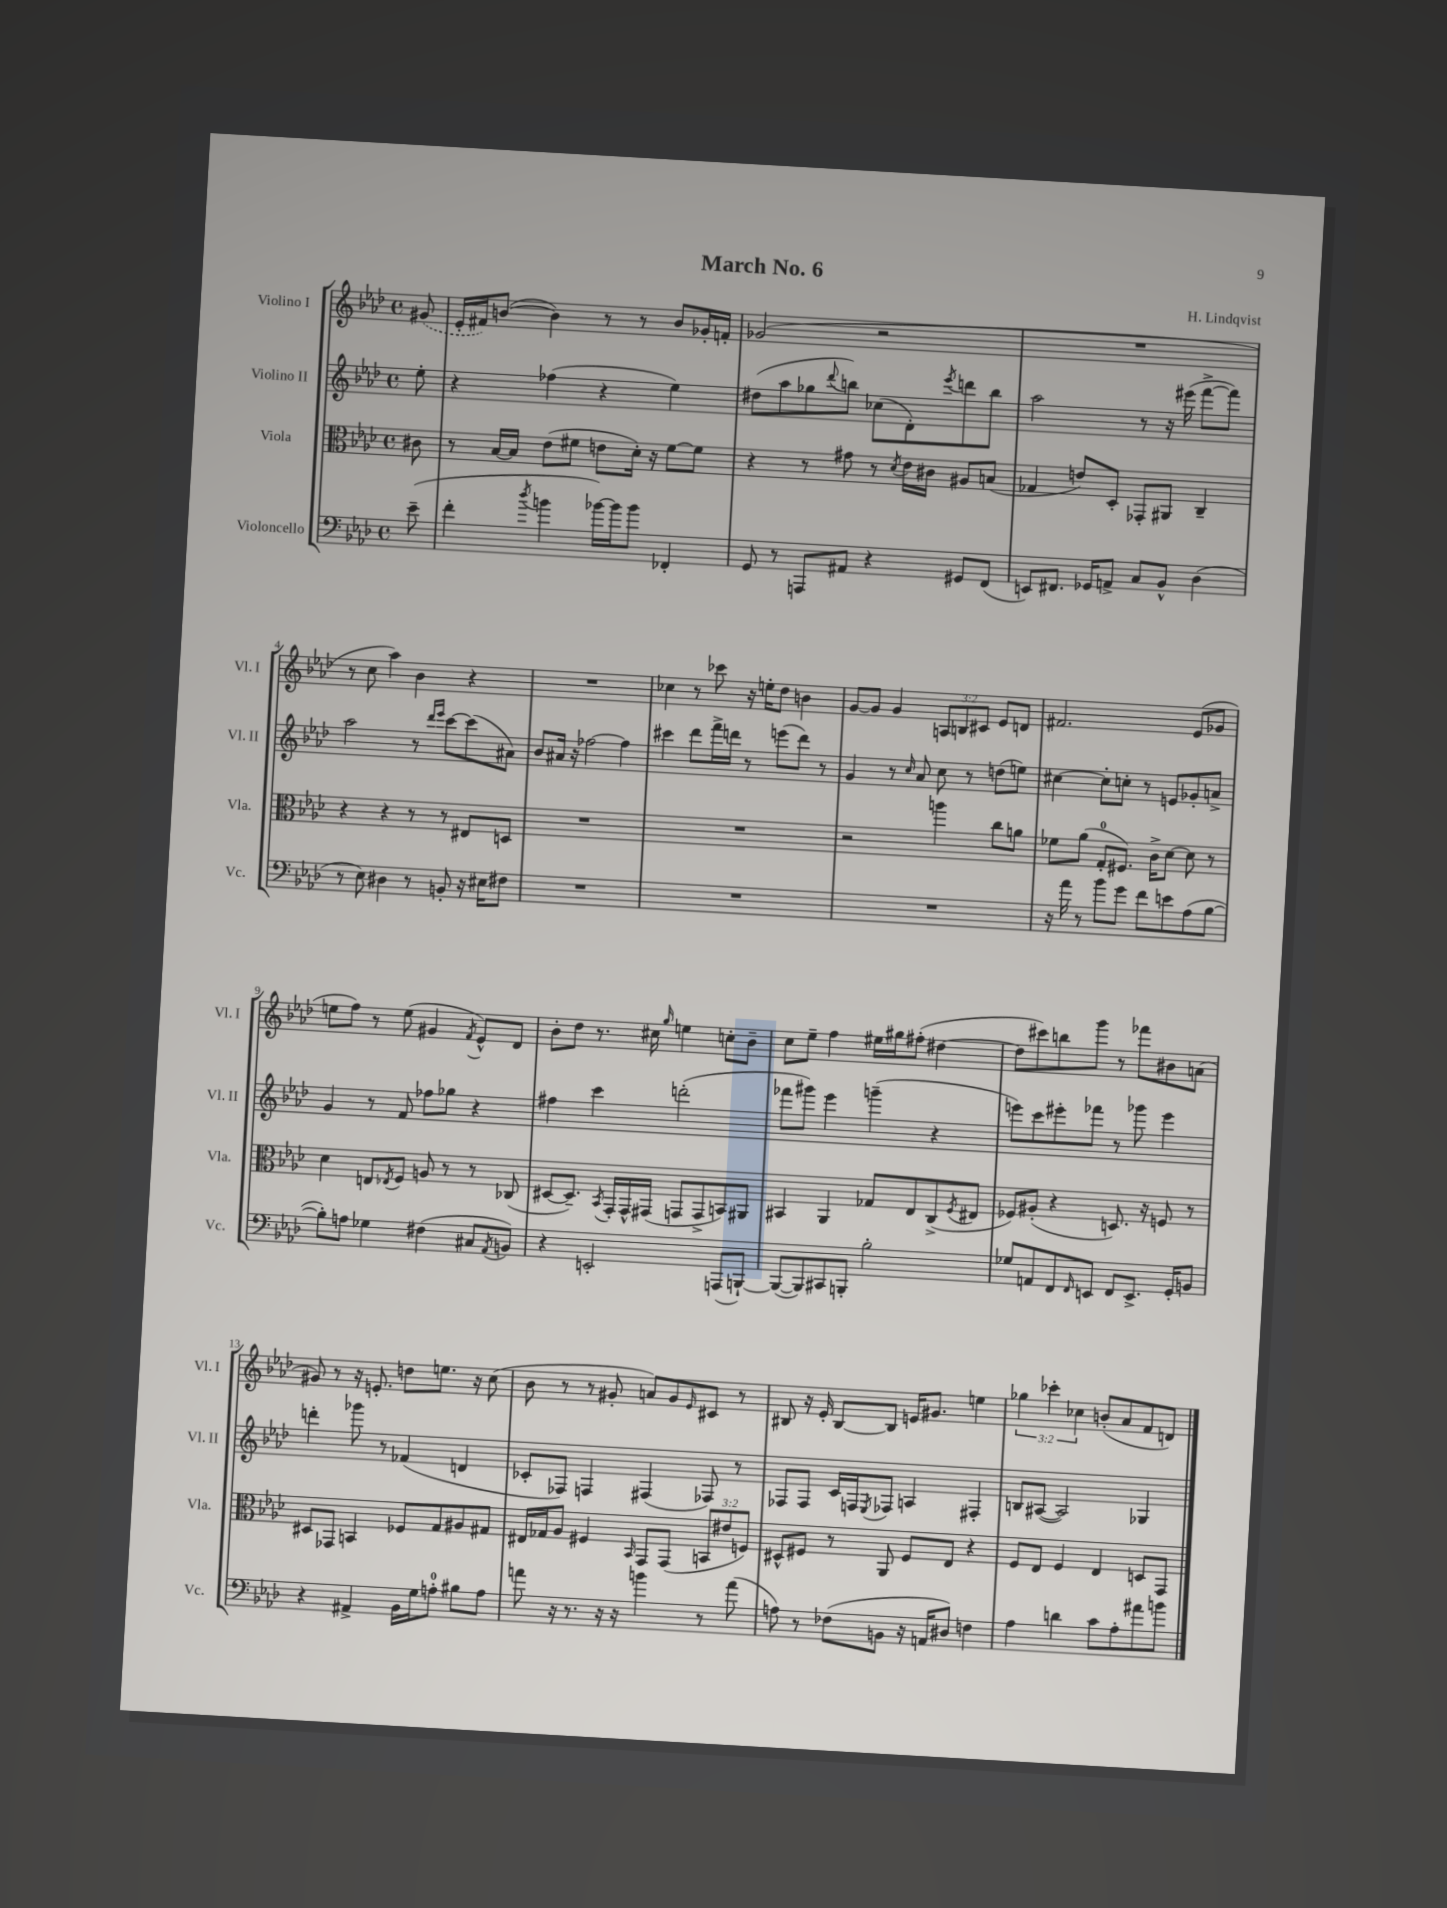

**kern	**kern	**kern	**kern
*staff4	*staff3	*staff2	*staff1
*clefF4	*clefC3	*clefG2	*clefG2
*k[b-e-a-d-]	*k[b-e-a-d-]	*k[b-e-a-d-]	*k[b-e-a-d-]
*M4/4	*M4/4	*M4/4	*M4/4
*met(c)	*met(c)	*met(c)	*met(c)
(8e-~\	8c#\	8ee-'\	(8g#/
=	=	=	=
4f'\	8r	4r	16e-'/LL
.	.	.	16f#/J)
.	[16B-/LL	.	([8b/J
.	16B-/]JJ	.	.
8qdd-/	.	.	.
4b\	(8e-\L	(4ff-\	4b\])
.	8f#\J	.	.
[16b-\LL)	8e\L	4r	8r
16b-\]J	.	.	.
8b-\J	16d-'\Jk)	.	8r
.	16r	.	.
4FF-'/	[8f#\L	4ee-\)	8b/L
.	8f#\]J	.	16g-'/L
.	.	.	16f'/JJ
=	=	=	=
8GG/	4r	(8dd#\L	(2g-/
8r	.	8aa-\	.
8AAA/L	8r	8gg-\	.
.	.	8qqddd-/	.
8AA#/J	8g#\	8bb\J)	.
4r	8r	(8cc-\L	2r
.	8qd-/	.	.
.	16e-\LL	8d-'\)	.
.	16c#\JJ	.	.
.	.	8qeee-/	.
8GG#/L	8A#/L	8ddd\	.
(8FF/J	(8B/J	8bb\J	.
=	=	=	=
8EE/L)	4G-/	2aa-\	1r
8.FF#/J	.	.	.
.	8e/L)	.	.
16GG-/LK	.	.	.
8AA^/J	8D-'/J	.	.
8C/L	8GG-'/L	8r	.
8BB-^^/J	8AA#/J	16r	.
.	.	(16eee#\	.
(4D-\	4C~/	[8fff^\L	.
.	.	8fff\]J)	.
=	=	=	=
8r	4r	2aa-\	8r
8E-\)	.	.	8cc\
4D#\	4r	.	4aa-\)
8r	8r	8r	4b-\
.	.	16qqddd-/LL	.
.	.	16qqeee-/JJ	.
8BB'/	8r	[8ccc\L	.
16r	8E#/L	(8ccc\]	4r
16E#\LK	.	.	.
8F#\J	8D/J	8a#\J)	.
=	=	=	=
1r	1r	8b-/L	1r
.	.	16a#/Jk	.
.	.	16r	.
.	.	[2ff-\	.
.	.	4ff-\]	.
=	=	=	=
1r	1r	4ccc#\	4cc-\
.	.	8ddd-\L	8r
.	.	16fff^\L	8ccc-\
.	.	16ddd\JJ	.
.	.	8r	16r
.	.	.	16ee'\LK
.	.	(8eee\L	8dd-\J
.	.	8ddd\J)	4b\
.	.	8r	.
=	=	=	=
1r	2r	4g/	[8g/L
.	.	.	8g/]J
.	.	8r	4g/
.	.	16qqcc/	.
.	.	8a-/	.
.	4aa\	8cc\	12A/L
.	.	.	12B/
.	.	8r	.
.	.	.	12c#/J
.	8cc\L	(8dd\L	8e-/L
.	8a\J	8ee\J)	8d/J
=	=	=	=
16r	8f-\L	[4cc#\	2.f#/
16a-\	.	.	.
8r	(8a-\J	.	.
8b-\L	8G'/L	8cc#'\]L	.
8g\J	8.F#/J)	8cc'\J	.
8f\L	.	8r	.
.	16c^\LK	.	.
8e\	[8d-\J	8e/L	.
(8A-\	8d-\]	8g-'/	(8e-/L
[8B-\J	8r	8a^/J	8g-/J
=	=	=	=
8B-'\]L)	4d-\	4g/	8ee\L
8A\J	.	.	8ff\J)
4G-\	8E/L	8r	8r
.	8qE-/	.	.
.	8F/J	8f/	(8ee\
(4F#\	8A/	8ff-\L	4g#/
.	8r	8gg-\J	.
.	.	.	8qf/
8C#/L	8r	4r	8e-^^/L)
8qAA-/	.	.	.
8BB/J)	(8C-/	.	8d-/J
=	=	=	=
4r	[8D#/L	4ff#\	8b-'\L
.	8.D#~/]J)	.	8dd-\J
2EE'/	.	4ccc\	8.r
.	8qBB-/	.	.
.	16GG'/LL	.	.
.	16GG^^/	.	.
.	(16GG#/JJ	.	16cc#\
.	.	.	16qqgg/
.	8GG/L	(2ddd'\	4ee\
.	8GG^/	.	.
(8AAA/L	8BB/)	.	8cc'\L
[8BBB`/J)	8AA#/J	.	8b-~\J
=	=	=	=
(8BBB/_L	4BB#/	8fff-\L	8cc\L
8BBB/])	.	8ggg#\J)	8ee-~\J
8CC#/	4AA-/	4eee-\	4ff\
8BBB'/J	.	.	.
2B-'\	8G-/L	(4ggg~\	16ee#\LL
.	.	.	16gg#\J
.	8E-/	.	(8ff#'\J
.	(8C^/	4r	[4dd#\
.	8qF/	.	.
.	8E#/J	.	.
=	=	=	=
8G-/L	8F-/L)	8eee\L)	8dd#\]L
8AA/	(8A#'/J	8ccc\	8ccc#\)
8FF/	4r	8eee#'\	8bb\
16qqFF/	.	.	.
8EE/J	.	8fff-\J	8ggg\J
8FF/L	8.D/)	8r	8r
8.EE^/J	.	8ggg-\	8fff-\L
.	16r	.	.
.	8F/	4eee#\	8b#\
16GG'/LK	.	.	.
8BB/J	8r	.	(8a\J
=	=	=	=
4r	8D#/L	4ddd'\	8g#/)
.	8GG-/J	.	8r
4AA#^/	4BB/	8ggg-\	16r
.	.	.	8.e'/
.	.	8r	.
16BB-\LL	8F-/L	(4f-/	8dd\L
16G\J	.	.	.
8A'\J	8G/	.	8.ee\J
8B#\L	8A#/	4d/	.
.	.	.	16r
8A\J	8G#/J	.	(8cc\
=	=	=	=
8a\	16E#/LL	8c-'/L	8b-\
.	16G-/J	.	.
16r	8A-/J	8F-/J)	8r
8.r	.	.	.
.	4F#/	4F/	8r
16r	.	.	8g#'/
16r	.	.	.
.	16qqBB-/	.	.
4b\	8GG/L	(4F#/	8a/L)
.	(8GG/J	.	8g#/
.	.	.	16qqe-/
8r	12BB/L	8F-/)	8c#/J
.	12e#/	.	.
(8a\	.	8r	8r
.	12F/J)	.	.
=	=	=	=
8A\)	8D#^^/L	8F-/L	8B#/
8r	8F#/J	8F-/J	16r
.	.	.	16e-'/
(8F-\L	8r	16c/LL	[8B#/L
.	.	16F/J	.
.	.	8qE-/	.
8BB\J	8AA-/	8F-/J	8B#/]J
16r	8F#/L	4A/	16e/LK
16AA/LK	.	.	8.g#/J
8D#/J)	8E-/J	.	.
4F\	4r	4F#'/	4ee\
=	=	=	=
4A-\	8F/L	8B/L	6gg-\
.	8E-/J	([8A#/J	.
.	.	.	6ccc-'\
4d\	4F/	2A#/])	.
.	.	.	6cc-\
8c\L	4E-/	.	(8b'/L
8A-'\	.	.	8a-/
8a#\	8D/L	4G-/	8f/
8b\J	8GG/J	.	8d/J)
==	==	==	==
*-	*-	*-	*-
